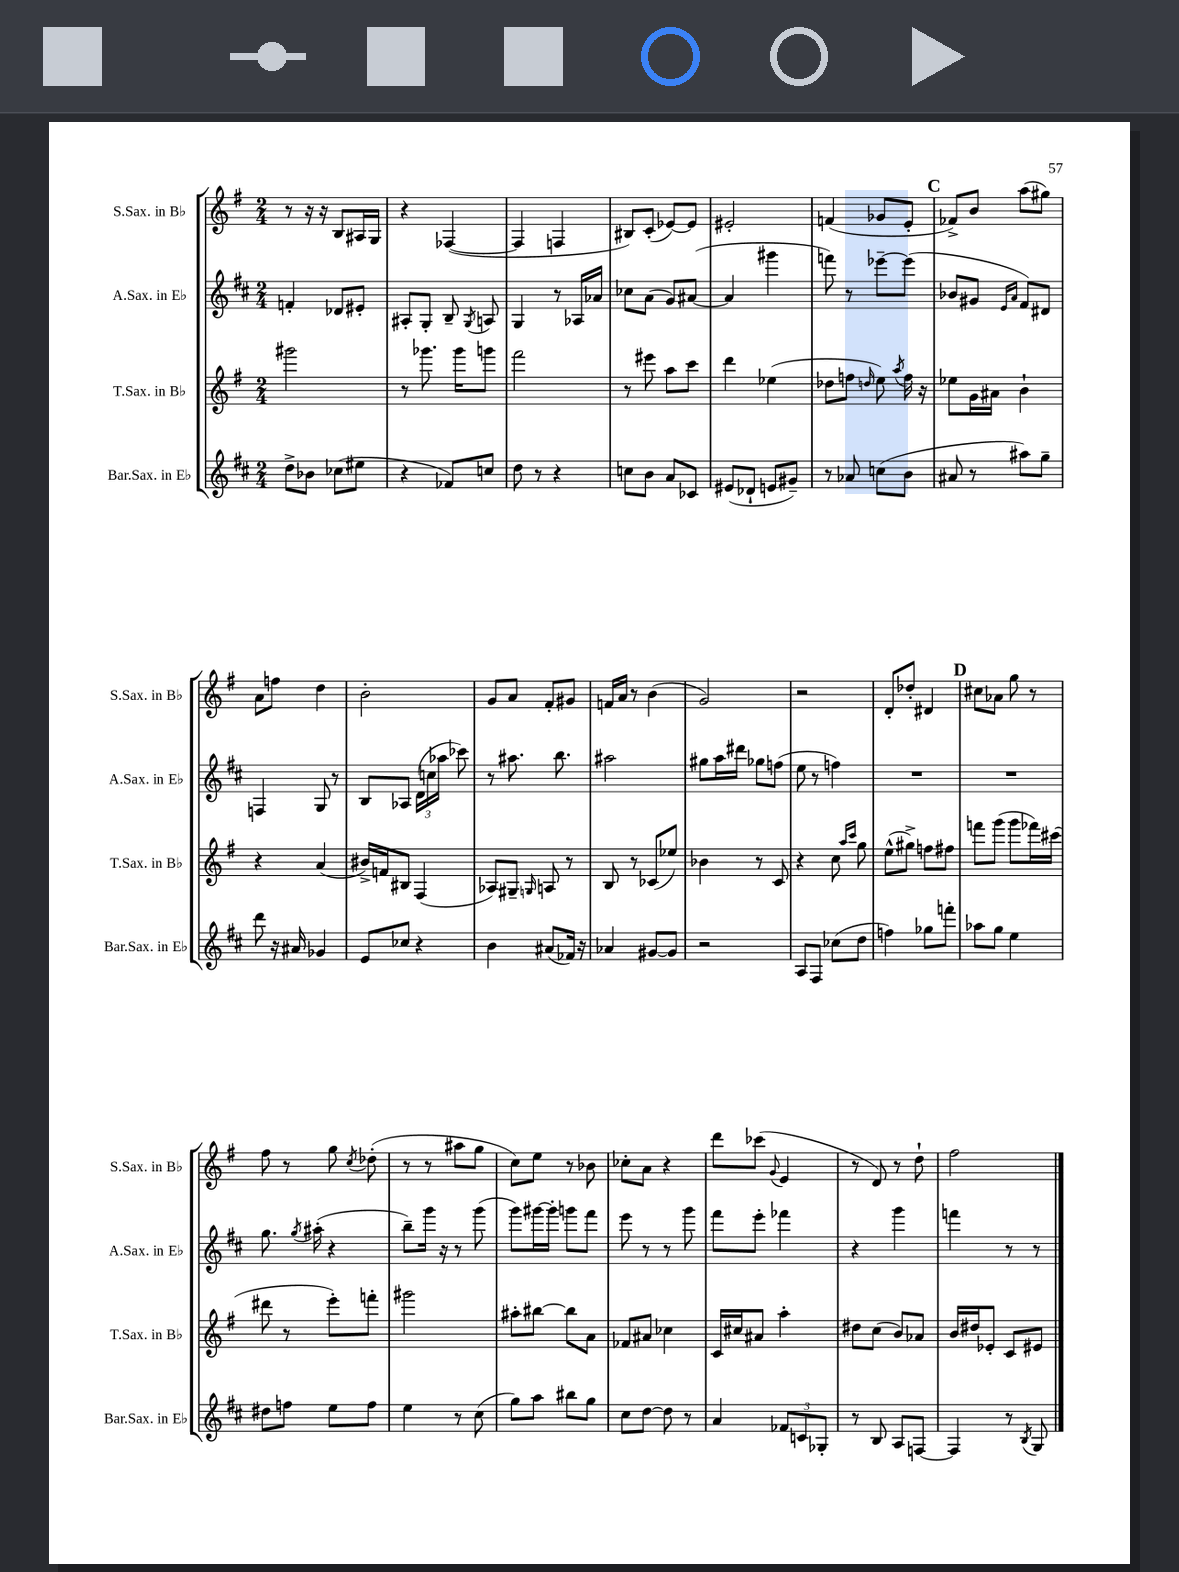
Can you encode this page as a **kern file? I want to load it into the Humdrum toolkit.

**kern	**kern	**kern	**kern
*staff4	*staff3	*staff2	*staff1
*clefG2	*clefG2	*clefG2	*clefG2
*k[f#c#]	*k[f#]	*k[f#c#]	*k[f#]
*M2/4	*M2/4	*M2/4	*M2/4
8dd^	2ggg#	4f'	8r
8b-	.	.	16r
.	.	.	16r
(8cc-	.	8d-	8B
8ee#	.	8e#'	16A#
.	.	.	16G
=	=	=	=
4r	8r	8A#'	4r
.	8.ggg-	8G'	.
8f-)	.	8B~	([4F-
.	16ggg-	.	.
.	.	8qG	.
8cc	8ggg	8A	.
=	=	=	=
8dd	2fff#	4G	4F-]
8r	.	.	.
4r	.	8r	4F
.	.	16A-	.
.	.	16a-	.
=	=	=	=
8cc	8r	8cc-	8B#)
8b	8eee#	(8a	(8c'
8a	8aa	8g)	[8e-)
8c-	8ccc	([8a#	8e-]
=	=	=	=
(8e#	4ddd	4a#]	2e#'
8d-`	.	.	.
8e	(4ee-	4ggg#	.
8g#~)	.	.	.
=	=	=	=
8r	8dd-	8fff)	(4f
8a-	8ff	8r	.
.	16qqdd	.	.
(8cc	8ee)	[8eee-~	8g-
.	8qaa	.	.
8b	16ff	(8eee-]	8e'
.	16r	.	.
=	=	=	=
8a#	8ee-	8b-	8f-^)
8r	16g	8g#	8b
.	16a#	.	.
.	.	16qqe	.
.	.	16qqa	.
8aa#)	4b`	8f#)	(8aa
8gg~	.	8d#	8gg#)
=	=	=	=
8ddd	4r	4F	8a
16r	.	.	8ff
16a#	.	.	.
4g-	(4a	8G	4dd
.	.	8r	.
=	=	=	=
8e	16b#^)	8B	2b'
.	16f	.	.
8cc-	8B#	8A-	.
4r	(4F#	(24d	.
.	.	24cc	.
.	.	24aa-	.
.	.	8ccc-)	.
=	=	=	=
4b	8A-)	8r	8g
.	8G#~	8.aa#	8a
.	16qqG	.	.
(8a#	8A	.	8f#'
.	.	8.bb	.
16f-)	8r	.	8g#
16r	.	.	.
=	=	=	=
4a-	8B	2aa#	16f
.	.	.	16a
.	8r	.	8r
[8g#	(8c-	.	(4b
8g#]	8ee-)	.	.
=	=	=	=
2r	4b-	8gg#	2g)
.	.	16aa	.
.	.	16ddd#	.
.	8r	8gg-	.
.	8c	(8ff	.
=	=	=	=
8A	4r	8ee	2r
8F#	.	8r	.
(8cc-	8cc	4ff)	.
.	16qqaa	.	.
.	16qqccc	.	.
8dd	8gg	.	.
=	=	=	=
4ff)	(8ee^^	2r	8d'
.	8gg#^)	.	8dd-'
8gg-	8ff	.	4d#
8fff'	8ff#	.	.
=	=	=	=
8aa-	8fff	2r	8cc#
8gg	(8ggg	.	8a-
4ee	8ggg	.	8gg
.	16fff-)	.	8r
.	(16ccc#	.	.
=	=	=	=
8dd#	8ddd#	8.gg	8ff#
8ff	8r	.	8r
.	.	8qgg	.
.	.	(16aa#'	.
8ee	8eee')	4r	8gg
.	.	.	8qcc
8ff	8fff'	.	(8dd-'
=	=	=	=
4ee	2ggg#	8bb~)	8r
.	.	16ggg	8r
.	.	16r	.
8r	.	8r	8aa#
(8cc#	.	(8ggg	8gg
=	=	=	=
8gg)	8aa#'	8ggg)	8cc)
8aa	[8bb#	[16ggg#	8ee
.	.	16ggg#']	.
8bb#	8bb#]	8ggg	8r
8gg	8a	8fff#	8b-
=	=	=	=
8cc#	8f-	8eee	8cc-'
[8dd	8a#	8r	8a
8dd]	4cc-	8r	4r
8r	.	8ggg	.
=	=	=	=
4a	16c	8fff#	8ddd
.	16cc#	.	.
.	8a#	8eee'	(8ccc-
.	.	.	8qqg
12f-	4aa'	4fff-	4e
12c	.	.	.
12G-'	.	.	.
=	=	=	=
8r	8dd#	4r	8r
8B	(8cc	.	8d)
8A	8b)	4ggg	8r
[8F	8a-	.	8dd`
=	=	=	=
4F]	16b	4fff	2ff#
.	16dd#	.	.
.	8e-'	.	.
8r	8c	8r	.
8qB	.	.	.
8G	8e#	8r	.
==	==	==	==
*-	*-	*-	*-
